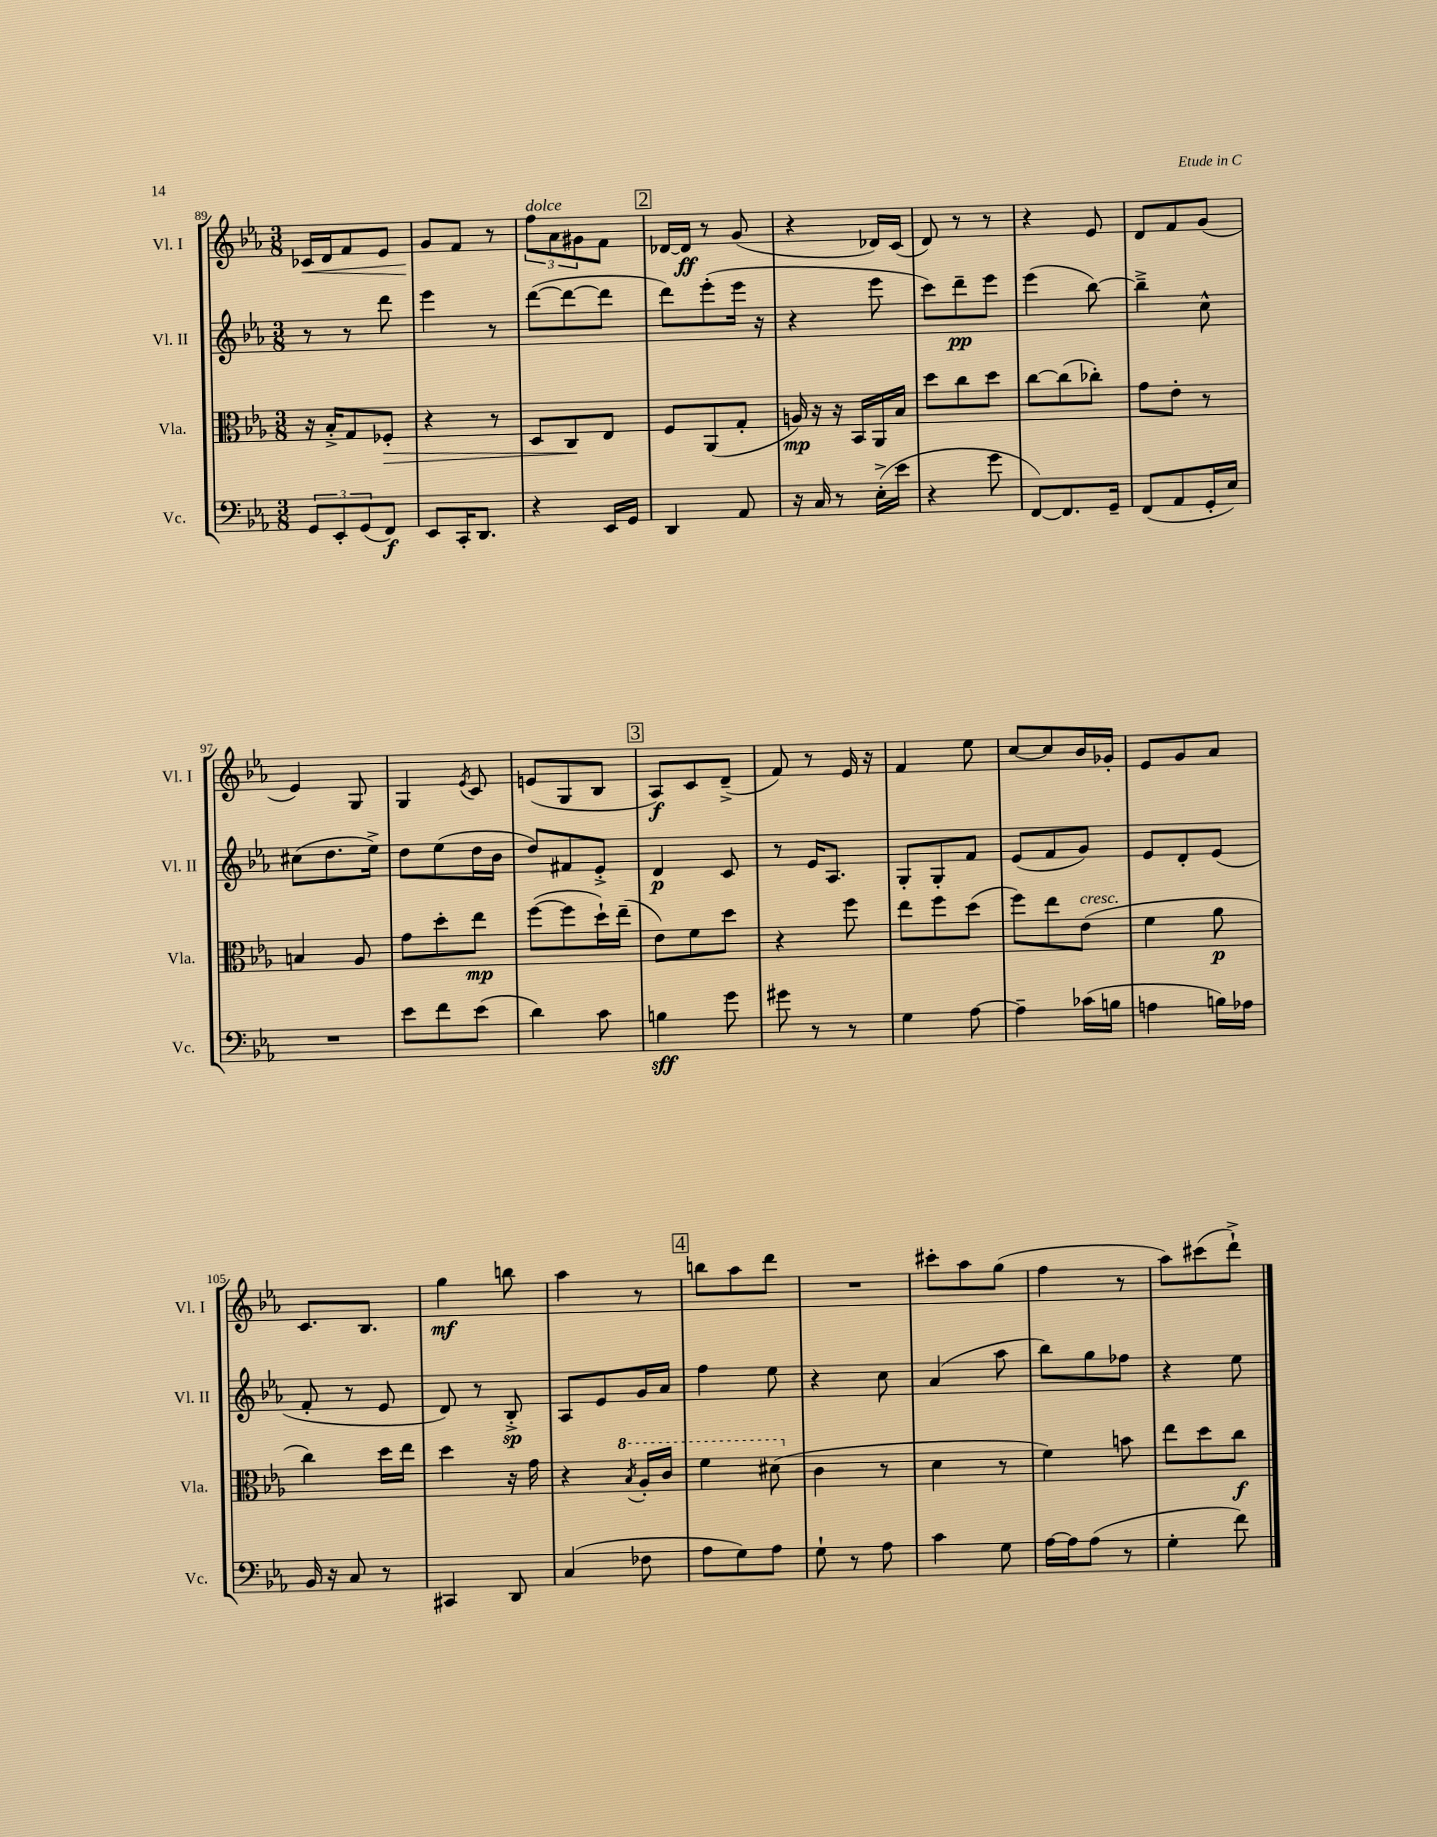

**kern	**kern	**kern	**kern
*staff4	*staff3	*staff2	*staff1
*clefF4	*clefC3	*clefG2	*clefG2
*k[b-e-a-]	*k[b-e-a-]	*k[b-e-a-]	*k[b-e-a-]
*M3/8	*M3/8	*M3/8	*M3/8
12GG/L	16r	8r	16c-/LL
.	16B-'^/LK	.	16d/J
12EE-'/	.	.	.
.	8G/	8r	8f/
(12GG/	.	.	.
8FF/J)	8F-'/J	8ddd\	8e-/J
=	=	=	=
8EE-/L	4r	4eee-\	8g/L
16CC'/K	.	.	8f/J
8.DD/J	.	.	.
.	8r	8r	8r
=	=	=	=
4r	8D/L	([8ddd\L	12ff\L
.	.	.	12a-\
.	8C/	8ddd\_	.
.	.	.	12g#\
16EE-/LL	8E-/J	8ddd\]J	8f\J
16GG/JJ	.	.	.
=	=	=	=
4DD/	8F/L	8ddd\L)	[16d-/LL
.	.	.	16d-/]JJ
.	(8AA-/	(8eee-'\	8r
8AA-/	8G'/J	16eee-\Jk	(8g/
.	.	16r	.
=	=	=	=
16r	16A/)	4r	4r
16C/	16r	.	.
8r	16r	.	.
.	16BB-/LL	.	.
(16E-'^\LL	16AA-/	8eee-\	16d-/LL)
16e-\JJ	16B-/JJ	.	(16c/JJ
=	=	=	=
4r	8dd\L	8ccc\L)	8d/)
.	8cc\	8ddd~\	8r
8g\	8dd\J	8eee-\J	8r
=	=	=	=
[8FF/L)	[8cc\L	(4eee-\	4r
8.FF/]	(8cc\]	.	.
.	8cc-'\J)	[8bb-\)	8e-/
16GG~/Jk	.	.	.
=	=	=	=
(8FF/L	8g\L	4bb-~^\]	8d/L
8AA-/	8e-'\J	.	8f/
16GG'/L	8r	8cc^^\	(8g/J
16E-/JJ)	.	.	.
=	=	=	=
4.r	4B/	(8cc#\L	4e-/)
.	.	8.dd\	.
.	8A-/	.	8G/
.	.	16ee-^\Jk)	.
=	=	=	=
8e-\L	8g\L	8dd\L	4G/
8f\	8dd'\	(8ee-\	.
.	.	.	8qe-/
(8e-\J	8ee-\J	16dd\L	8c/
.	.	16b-\JJ	.
=	=	=	=
4d\)	([8ff\L	8dd/L)	(8e/L
.	8ff\]	8f#/	8G/
8c\	16dd`\L)	8e-'^/J	8B-/J
.	(16ee-~\JJ	.	.
=	=	=	=
4B\	8e-\L)	4d/	8A-/L)
.	8f\	.	8c/
8g\	8dd\J	8c/	(8d~^/J
=	=	=	=
8g#\	4r	8r	8f/)
8r	.	16e-/LK	8r
.	.	8.A-/J	.
8r	8ff\	.	16e-/
.	.	.	16r
=	=	=	=
4G\	8ee-\L	8G'/L	4f/
.	8ff\	8G'/	.
[8A-\	(8dd\J	8f/J	8ee-\
=	=	=	=
4A-~\]	8ff\L)	(8e-/L	[8cc/L
.	8ee-\	8f/	8cc/]
(16c-\LL	(8e-\J	8g/J)	16b-/L
16B\JJ	.	.	16g-'/JJ
=	=	=	=
4A\	4f\	8e-/L	8e-/L
.	.	8d'/	8g/
16B\LL)	8a-\	(8e-/J	8a-/J
16A-\JJ	.	.	.
=	=	=	=
16BB-/	4cc\)	8f'/	8.c/L
16r	.	.	.
8C/	.	8r	.
.	.	.	8.B-/J
8r	16dd\LL	8e-/	.
.	16ee-\JJ	.	.
=	=	=	=
4CC#/	4dd\	8d/)	4gg\
.	.	8r	.
8DD/	16r	8B-'^/	8bb\
.	16g\	.	.
=	=	=	=
(4C/	4r	8A-/L	4aa-\
.	.	8e-/	.
.	8qb-/	.	.
8F-\	16a-'/LL	16g/L	8r
.	16cc/JJ	16a-/JJ	.
=	=	=	=
8A-\L	4ff\	4ff\	8bb\L
8G\)	.	.	8aa-\
8A-\J	(8dd#\	8ee-\	8ddd\J
=	=	=	=
8G`\	4c\	4r	4.r
8r	.	.	.
8A-\	8r	8cc\	.
=	=	=	=
4c\	4d\	(4a-/	8ccc#'\L
.	.	.	8aa-\
8G\	8r	8aa-\	(8gg\J
=	=	=	=
[16A-\LL	4f\)	8bb-\L)	4ff\
16A-\]J	.	.	.
(8A-\J	.	8gg\	.
8r	8b\	8ff-\J	8r
=	=	=	=
4G'\	8ee-\L	4r	8aa-\L)
.	8dd\	.	(8ccc#\
8f\)	8cc\J	8ee-\	8ddd`^\J)
==	==	==	==
*-	*-	*-	*-
